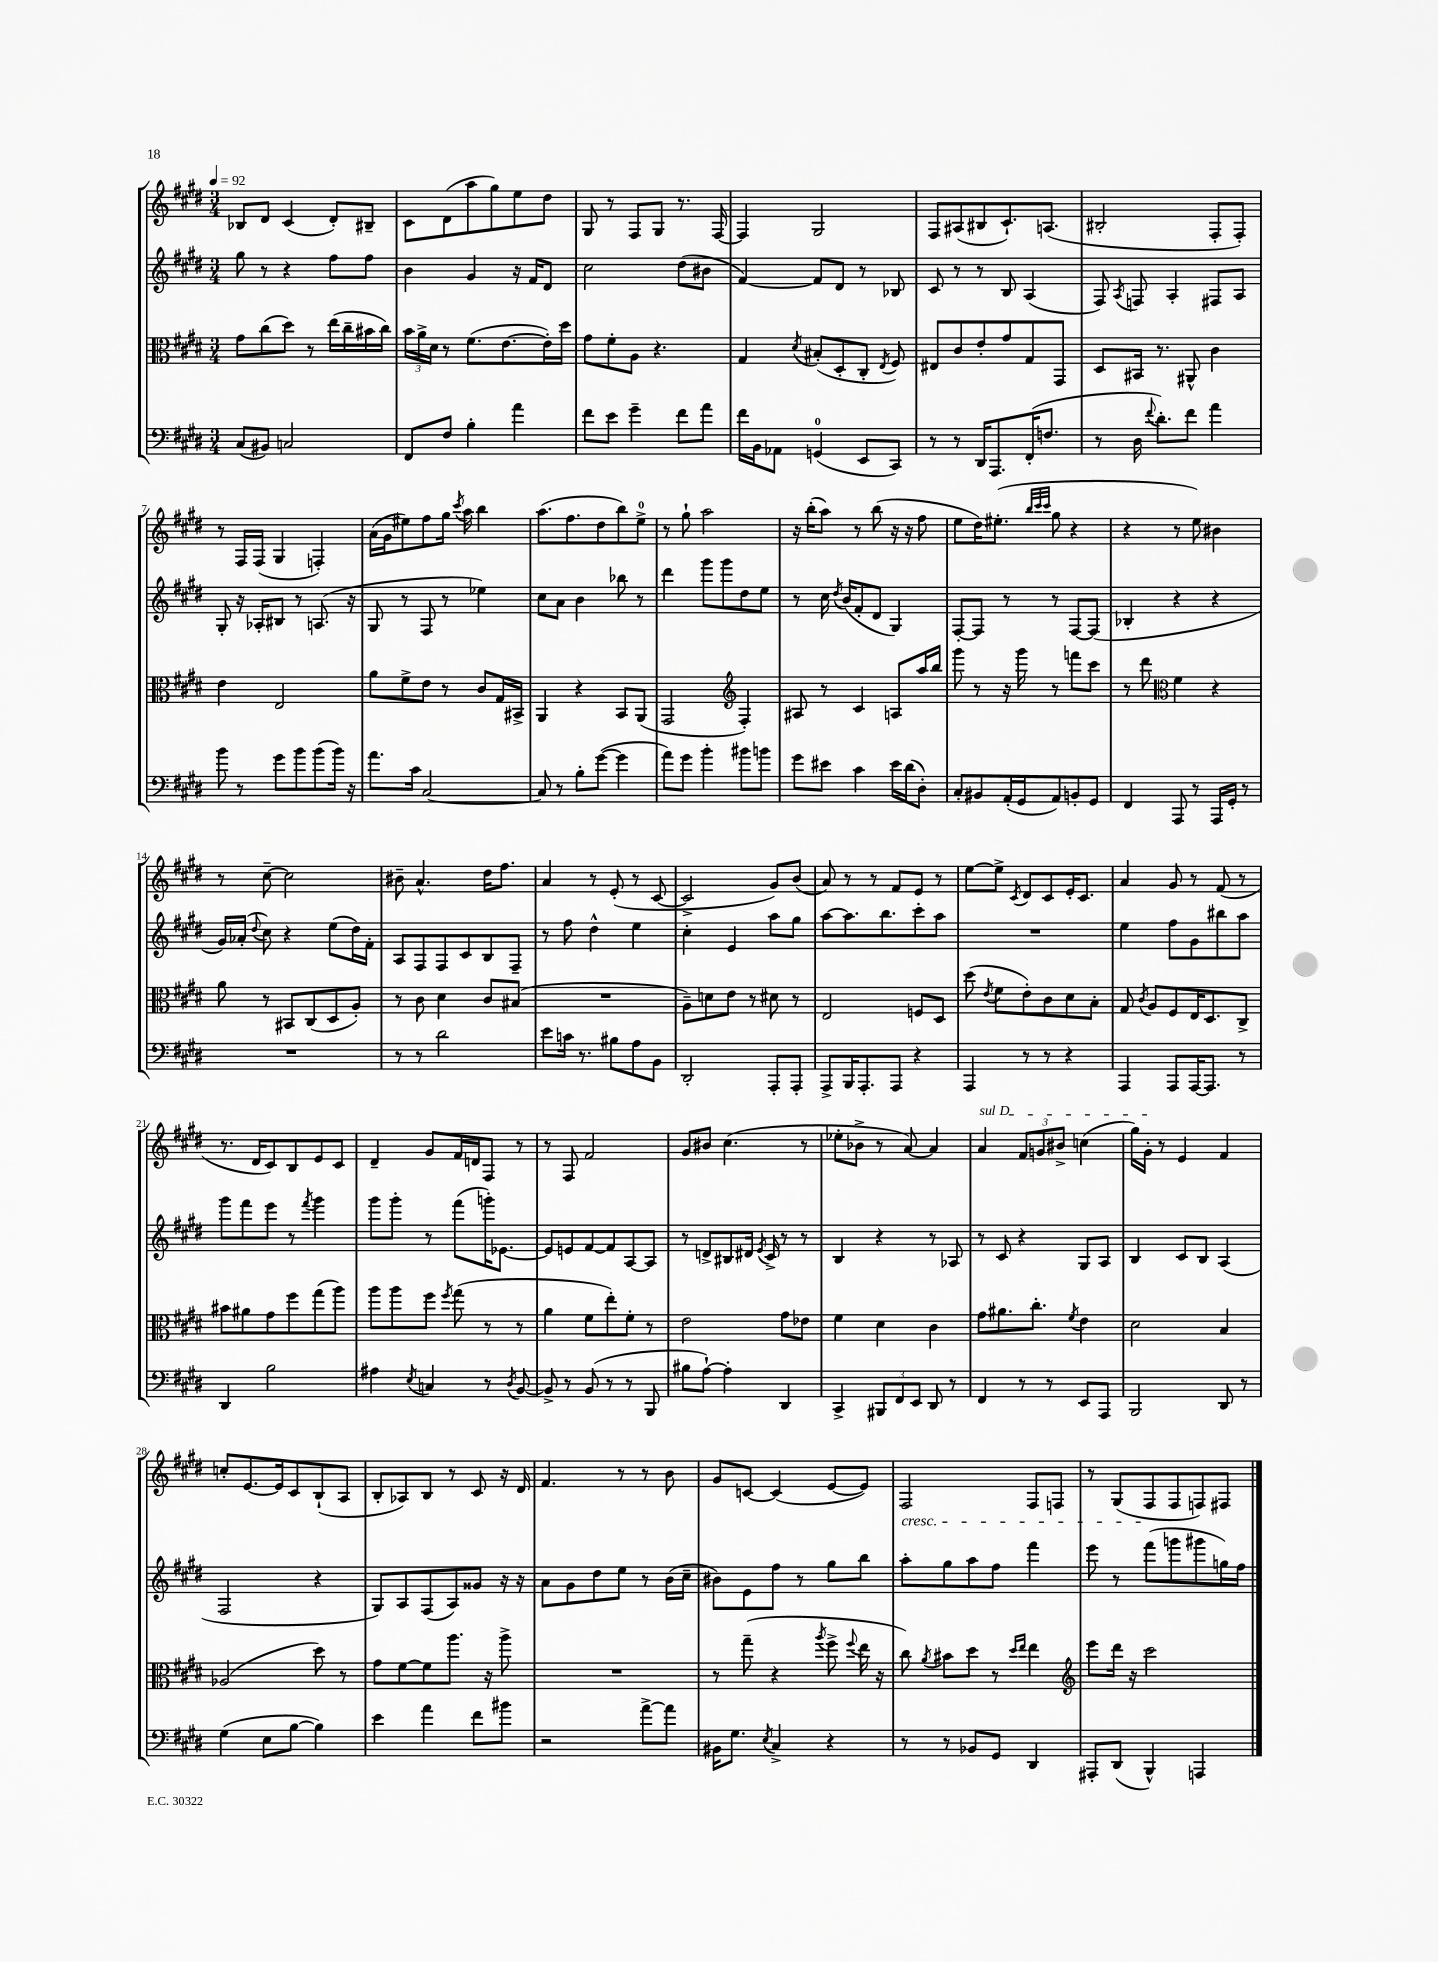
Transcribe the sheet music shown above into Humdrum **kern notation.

**kern	**kern	**kern	**kern
*part4	*part3	*part2	*part1
*staff4	*staff3	*staff2	*staff1
*clefF4	*clefC3	*clefG2	*clefG2
*k[f#c#g#d#]	*k[f#c#g#d#]	*k[f#c#g#d#]	*k[f#c#g#d#]
*M3/4	*M3/4	*M3/4	*M3/4
*MM92	*MM92	*MM92	*MM92
=1	=1	=1	=1
(8C#/L	8g#\L	8gg#\	8B-X/L
8BB#X/J)	(8cc#\	8r	8d#/J
2Cn/	8dd#\J)	4r	(4c#/
.	8r	.	.
.	(16ee\LL	8ff#\L	8d#'/L)
.	16cc#~\	.	.
.	16b#X\	8ff#\J	8B#X~/J
.	16cc#\JJ)	.	.
=2	=2	=2	=2
8FF#/L	24b\LL	4b\	8c#\L
.	24a^\	.	.
.	24d#\JJ	.	.
8F#/J	8r	.	(8d#\
4B'\	(8.f#\L	4g#/	8aa\
.	.	.	8gg#\)
.	[8.e\	.	.
4a\	.	16r	8ee\
.	.	16f#/KL	.
.	16e'\L])	8d#/J	8dd#\J
.	16dd#\JJ	.	.
=3	=3	=3	=3
8f#\L	8g#\L	2cc#\	8G#/
8e\J	8f#'\	.	8r
4g#~\	8A\J	.	8F#/L
.	4.r	.	8G#/J
8f#\L	.	(8dd#\L	8.r
8a\J	.	8b#X\J	.
.	.	.	[16F#/
=4	=4	=4	=4
16f#\LL	4G#/	[4f#/)	4F#/]
16BB\J	.	.	.
8AA-X\J	.	.	.
.	8qd#/	.	.
(4GGn/	(8B#X'/L	8f#/L]	2G#/
.	8D#'/	8d#/J	.
8EE/L	8C#'/J	8r	.
.	8qE/	.	.
8CC#/J)	8F#/)	8B-X/	.
=5	=5	=5	=5
8r	8E#X/L	8c#/	8F#/L
8r	8c#/	8r	(8A#X/
16DD#/KL	8e'/	8r	8B#X/
8.AAA/	.	.	.
.	8g#/	8B/	8.c#`/)
(16FF#'/K	8G#/	(4A/	.
8.Fn/J	.	.	(8.An/J
.	8GG#/J	.	.
=6	=6	=6	=6
8r	8D#/L	8F#/)	2B#X'/
.	.	8qA/	.
16D#\	16BB#X/Jk	8Fn/	.
8qqf#/	.	.	.
8.d#'\L)	8.r	.	.
.	.	4A'/	.
8f#\J	8AA#X^^/	.	.
4a\	4c#\	8F#X/L	8F#'/L
.	.	8A/J	8F#'/J)
!!LO:LB:g=z
=7	=7	=7	=7
8b\	4e\	8G#'/	8r
8r	.	16r	16F#/LL
.	.	16A-X'/KL	(16F#/JJ
8g#\L	2E/	8B#X/J	4G#/
8b\	.	8r	.
(8b\	.	(8.An/	4Fn'/)
16b\Jk)	.	.	.
16r	.	16r	.
=8	=8	=8	=8
8.a\L	8a\L	8G#/	(16a\LL
.	.	.	16g#\J
.	8f#^\	8r	8ee#X\)
16c#\Jk	.	.	.
[2C#/	8e\J	8F#/	8ff#\
.	8r	8r	16gg#\Jk
.	.	.	8qccc#/
.	.	.	16aa\
.	8c#/L	4ee-X\)	4bb\
.	16G#/L	.	.
.	16BB#X^/JJ	.	.
=9	=9	=9	=9
8C#/]	4AA/	8cc#\L	(8.aa\L
8r	.	8a\J	.
.	.	.	8.ff#\
8B'\L	4r	4b\	.
([8g#\J	.	.	8dd#\
4g#\]	8BB/L	8bb-X\	8bb\)
.	(8AA/J	8r	8ee^\J
=10	=10	=10	=10
8a\L)	2GG#/	4ddd#\	8r
8g#\J	.	.	8gg#`\
4b'\	.	8ggg#\L	2aa\
.	.	8ggg#\	.
*	*clefG2	*	*
8b#X\L	4F#'/)	8dd#\	.
8bn\J	.	8ee\J	.
=11	=11	=11	=11
8g#\L	8A#X/	8r	16r
.	.	.	(16bb'\KL
8e#X\J	8r	16cc#\	8aa\J)
.	.	8qdd#/	.
.	.	(16b/KL	.
4c#\	4c#/	8f#'/	8r
.	.	8d#/J	(8bb\
16e#\LL	8An/L	4G#/)	16r
(16d#\J	.	.	16r
8D#'\J)	16aa/L	.	8ff#\
.	16bb/JJ	.	.
=12	=12	=12	=12
8C#'/L	8ggg#\	[8F#'/L	8ee\L
8BB#X/	8r	8F#/J]	16dd#\K)
.	.	.	(8.ee#X'\J
(16AA'/L	16r	8r	.
16GG#/J	16ggg#\	.	.
.	.	.	32qqbb/LLL
.	.	.	32qqccc#/
.	.	.	32qqccc#/JJJ
8AA/)	8r	8r	8gg#\
8BBn'/	8fffn\L	[8F#/L	4r
8GG#/J	8ccc#\J	(8F#/J]	.
=13	=13	=13	=13
4FF#/	8r	4B-X'/	4r
.	8ddd#\	.	.
*	*clefC3	*	*
8AAA/	4f#\	4r	8r
8r	.	.	8ee\)
16AAA/LL	4r	4r	4b#X\
16GG#'/JJ	.	.	.
8r	.	.	.
!!LO:LB:g=z
=14	=14	=14	=14
2.r	8a\	16g#/LL)	8r
.	.	(16a-X'/JJ	.
.	.	8qqdd#/	.
.	8r	8cc#\)	[8cc#~\
.	8BB#X/L	4r	2cc#\]
.	(8C#/	.	.
.	8D#/	(8ee\L	.
.	8A'/J)	16dd#\L)	.
.	.	16f#'\JJ	.
=15	=15	=15	=15
8r	8r	8A/L	8b#X~\
8r	8c#\	8F#/	4.a^^/
2d#\	4d#\	8F#/	.
.	.	8c#/	.
.	8c#/L	8B/	16dd#\KL
.	.	.	8.ff#\J
.	(8B#X/J	8F#~/J	.
=16	=16	=16	=16
8e\L	2.r	8r	4a/
16cn\Jk	.	8ff#\	.
8.r	.	.	.
.	.	4dd#^^\	8r
8B#X\L	.	.	(8e'/
8A\	.	4ee\	8r
8BB\J	.	.	[8c#/
=17	=17	=17	=17
2DD#'/	8A~\L)	4cc#'\	2c#^/]
.	8dn\	.	.
.	8e\J	4e/	.
.	8r	.	.
8AAA'/L	8d#X\	8aa\L	8g#/L)
8AAA'/J	8r	8gg#\J	(8b/J
=18	=18	=18	=18
8AAA^/L	2E/	[8aa\L	8a/)
16BBB/K	.	8.aa\]	8r
8.AAA'/	.	.	.
.	.	.	8r
.	.	8.bb\	.
8AAA/J	.	.	8f#/L
4r	8Fn/L	8ccc#'\	8e/J
.	8D#/J	8aa\J	8r
=19	=19	=19	=19
4AAA/	(8dd#\	2.r	[8ee\L
.	8qe/	.	.
.	8f#\L	.	8ee^\J]
.	.	.	8qc#/
8r	8e'\)	.	8d#/L
8r	8c#\	.	8c#/
4r	8d#\	.	16e'/K
.	.	.	8.c#/J
.	8B'\J	.	.
=20	=20	=20	=20
4AAA/	8G#/	4ee\	4a/
.	8qc#/	.	.
.	8A/L	.	.
8AAA/L	8F#/	8ff#\L	8g#/
[16AAA/K	16E/K	8g#\	8r
8.AAA/J]	8.D#/	.	.
.	.	8bb#X\	(8f#/
8r	8C#^/J	8aa\J	8r
!!LO:LB:g=z
=21	=21	=21	=21
4DD#/	8b#X\L	8ggg#\L	8.r
.	8a#X\	8fff#\	.
.	.	.	16d#/KL
2B\	8g#\	8eee\J	8c#/)
.	8ff#\	8r	8B/
.	.	8qfff#/	.
.	(8gg#\	4ggg#\	8e/
.	8aa\J)	.	8c#/J
=22	=22	=22	=22
4A#X\	8aa\L	8ggg#\L	4d#~/
.	8aa\	8ggg#'\J	.
8qE/	.	.	.
4Cn/	8ff#\J	8r	8g#/L
.	8qff#/	.	.
.	(8gg#\	(8fff#\L	16f#/L
.	.	.	16dn/J
8r	8r	16gggn'\K)	8F#/J
.	.	[8.e-X\J	.
8qD#/	.	.	.
[8BB/	8r	.	8r
=23	=23	=23	=23
8BB^/]	4a\	8e-/L]	8r
8r	.	8en/	8F#/
(8BB/	8f#\L	[8f#/	2f#/
8r	8ee'\)	8f#/]	.
8r	8f#'\J	[8A/	.
8BBB/	8r	8A/J]	.
=24	=24	=24	=24
8B#X\L	2e\	8r	8g#/L
[8A`\J)	.	8dn^/L	8b#X/J
4A'\]	.	8B#X/	(4.cc#\
.	.	16d#X/Jk	.
.	.	8qe/	.
.	.	16c#^/	.
4DD#/	8g#\L	8r	.
.	8e-X\J	8r	8r
=25	=25	=25	=25
4CC#^/	4f#\	4B/	8ee-X'\L
.	.	.	8b-X^\J
12BBB#X/L	4d#\	4r	8r
12FF#/	.	.	.
.	.	.	[8a/)
12EE/J	.	.	.
8DD#/	4c#\	8r	4a/]
8r	.	8A-X/	.
=26	=26	=26	=26
!	!	!	!LO:TX:a:i:t=sul D
4FF#/	8g#\L	8r	4a/
.	8.a#X\	8c#/	.
8r	.	4r	12f#/L
.	8.cc#'\J	.	.
.	.	.	12gn/
8r	.	.	.
.	.	.	12b#X^/J
.	8qf#/	.	.
8EE/L	4e\	8G#/L	(4ccn\
8AAA/J	.	8A/J	.
=27	=27	=27	=27
2BBB/	2d#\	4B/	16gg#\LL)
.	.	.	16g#'\JJ
.	.	.	8r
.	.	8c#/L	4e/
.	.	8B/J	.
8DD#/	4B/	(4A/	4f#/
8r	.	.	.
!!LO:LB:g=z
=28	=28	=28	=28
(4G#\	(2A-X/	2F#/	8ccn'/L
.	.	.	[8.e/
8E\L	.	.	.
.	.	.	16e/k]
[8B\J	.	.	8c#/
4B\])	8dd#\)	4r	(8B`/
.	8r	.	8A/J
=29	=29	=29	=29
4e\	8g#\L	8G#/L)	8B'/L
.	[8f#\	8A/	8A-X/)
4a\	8f#\]	(8F#/	8B/J
.	8.aa\J	8A/)	8r
8f#\L	.	8g##X/J	8c#/
.	16r	.	.
8b#X\J	8aa^\	16r	16r
.	.	16r	16d#/
=30	=30	=30	=30
2r	2.r	8a\L	4.f#/
.	.	8g#\	.
.	.	8dd#\	.
.	.	8ee\J	8r
[8a^\L	.	8r	8r
8a\J]	.	(16b\LL	8b\
.	.	16cc#~\JJ	.
=31	=31	=31	=31
16BB#X\KL	8r	8b#X\L)	8g#/L
8.G#\J	.	.	.
.	(8gg#~\	8e\	[8cn/J
8qE/	.	.	.
4C#^/	4r	8ff#\J	(4c/]
.	.	8r	.
.	8qaa/	.	.
4r	8ff#^\	8gg#\L	[8e/L
.	8qqff#/	.	.
.	16ee\	8bb\J	8e/J])
.	16r	.	.
=32	=32	=32	=32
!	!	!	!LO:TX:b:i:t=cresc.
8r	8cc#\)	8aa'\L	2F#/
.	8qa/	.	.
8r	8b#X\L	8gg#\	.
8BB-X/L	8dd#\J	8aa\	.
8GG#/J	8r	8ff#\J	.
.	16qqdd#/LL	.	.
.	16qqee/JJ	.	.
4DD#/	4ee\	4fff#\	8F#/L
.	.	.	8Fn/J
=33	=33	=33	=33
*	*clefG2	*	*
8AAA#X'/L	8eee\L	8eee\	8r
(8DD#/J	16ddd#\Jk	8r	(8G#/L
.	16r	.	.
4BBB^^/)	2ccc#\	(8fff#\L	8F#/
.	.	8gggn\	8F#/
4AAAn/	.	8ggg#X\	8Fn/)
.	.	16ggn\L)	8F#X/J
.	.	16ff#\JJ	.
==	==	==	==
*-	*-	*-	*-
